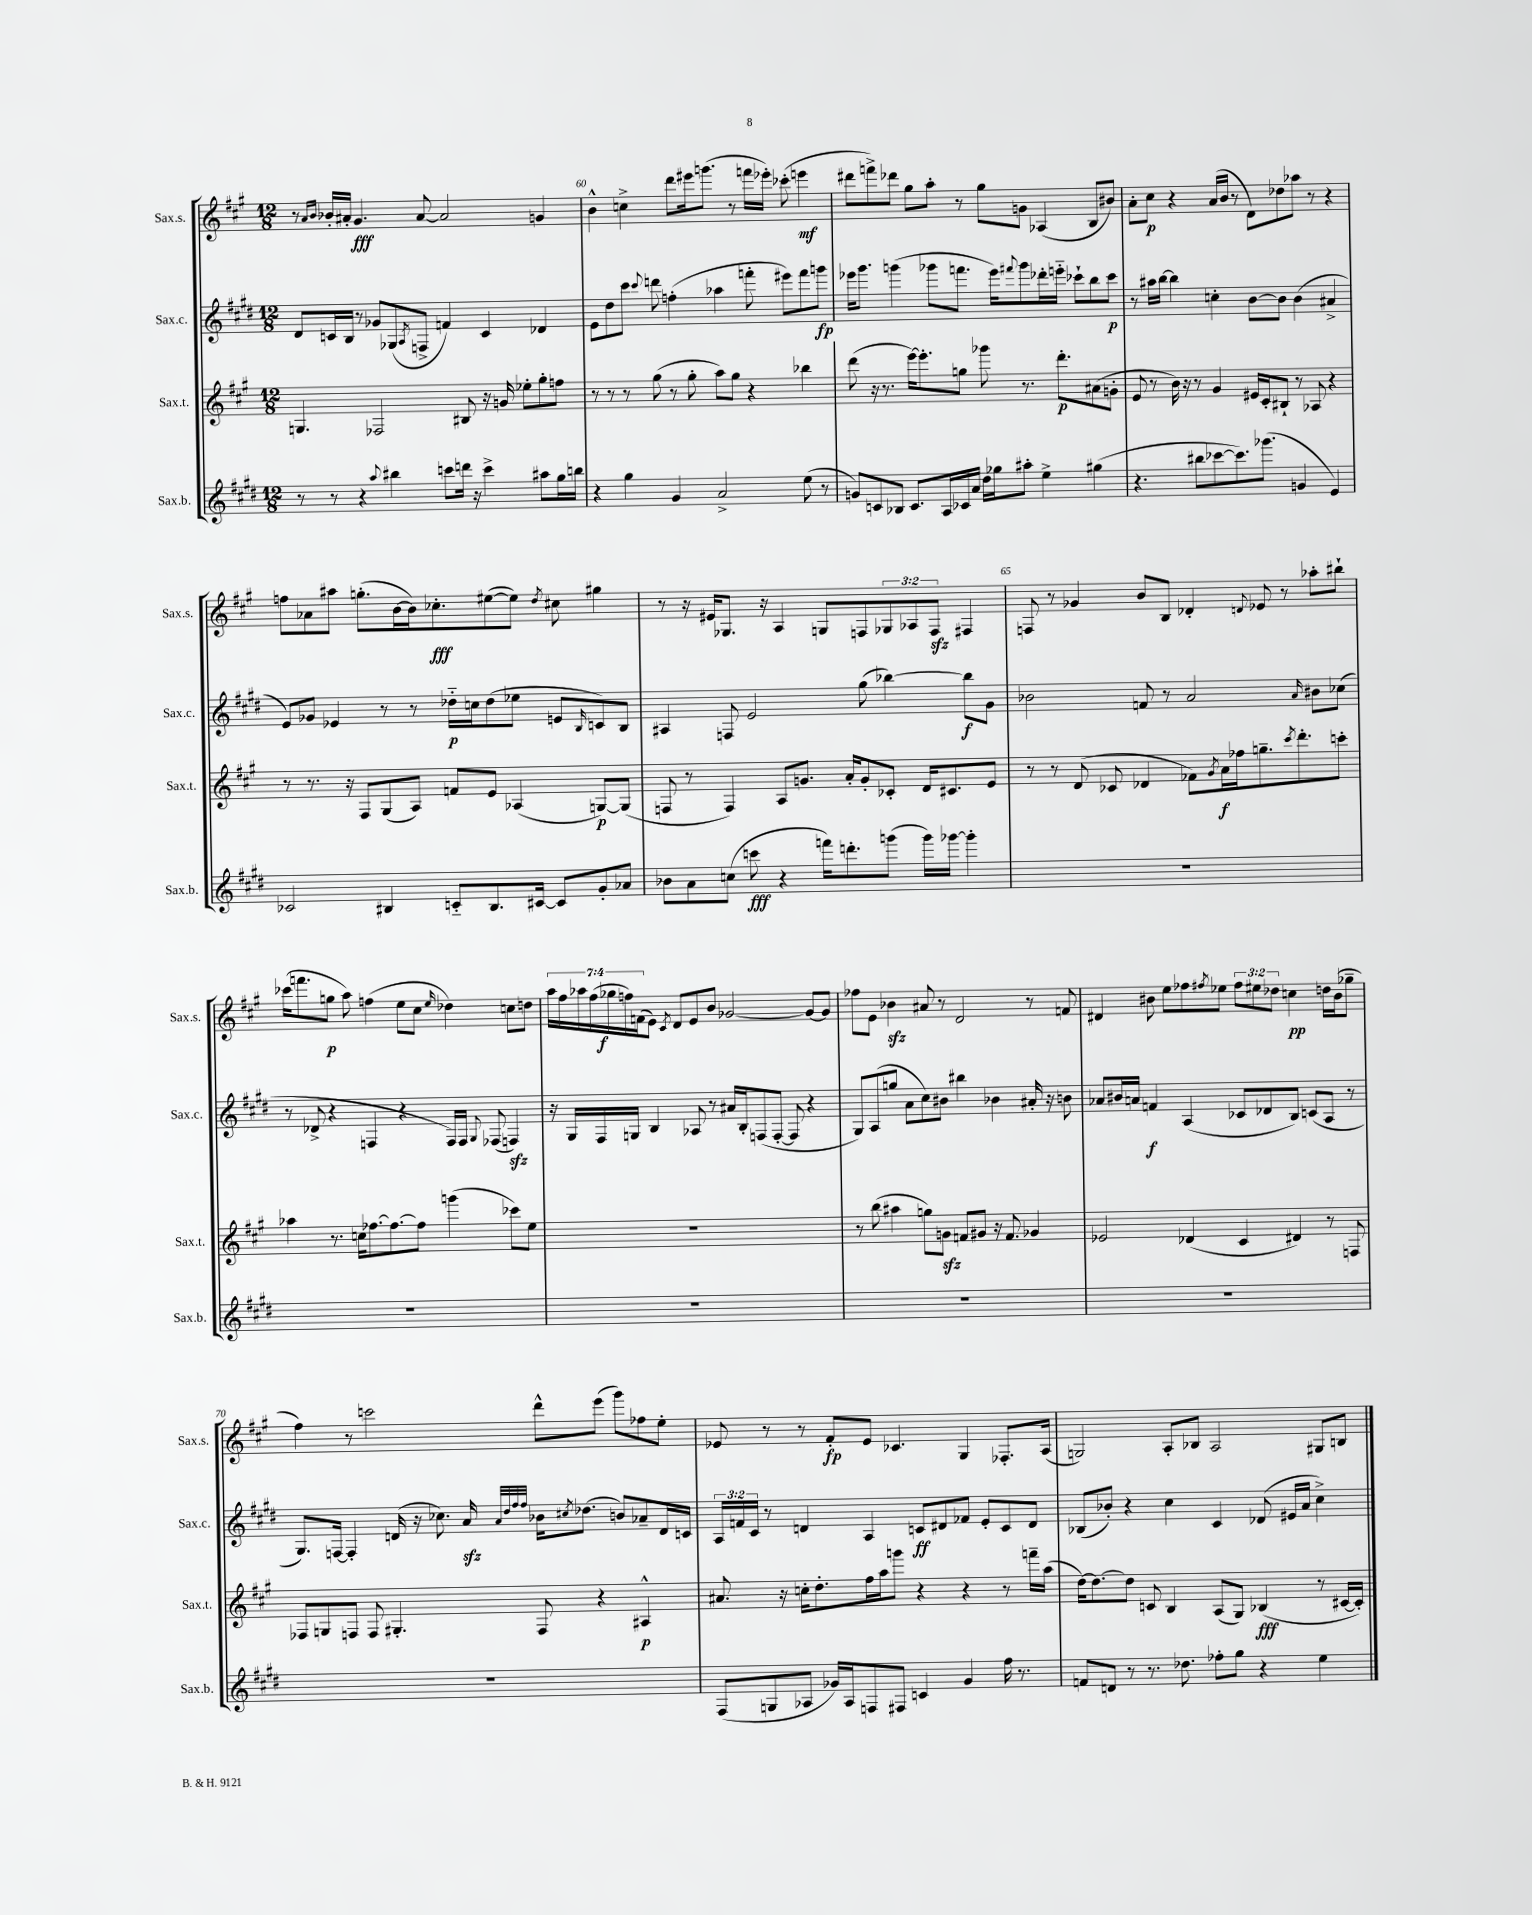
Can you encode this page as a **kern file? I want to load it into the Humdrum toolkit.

**kern	**kern	**kern	**kern
*staff4	*staff3	*staff2	*staff1
*clefG2	*clefG2	*clefG2	*clefG2
*k[f#c#g#d#]	*k[f#c#g#]	*k[f#c#g#d#]	*k[f#c#g#]
*M12/8	*M12/8	*M12/8	*M12/8
8r	4.G	8d#	8r
.	.	.	16qqa
.	.	.	16qqb
8r	.	16c	16b-'
.	.	16B	16a#'
4r	.	8r	4.g#
.	2F-	8g-	.
8qqaa	.	.	.
4bb#	.	(8G-	.
.	.	8qA	.
.	.	8F^	[8a#
8ccc	.	4f)	2a#]
16ddd	8B#	.	.
16r	.	.	.
4ccc^	16r	4c	.
.	16g	.	.
.	8ee-'	.	.
8aa#	8gg#'	4d-	4g
16gg#	8ff	.	.
16bb	.	.	.
=	=	=	=
4r	8r	8e	4b^^
.	8r	8dd#	.
4gg#	8r	8ccc#	4cc^
.	.	8qqccc#	.
.	(8gg#	8ddd	.
4g#	8r	(4ff'	8ddd
.	8gg#'	.	16eee#
.	.	.	(8.ggg
2a^	8aa)	4aa-	.
.	8gg#	.	8r
.	4r	8fff'	16fff
.	.	.	16eee-')
.	.	8eee#)	(8ccc-'
(8ee	4bb-	8fff	4eee
8r	.	8ggg	.
=	=	=	=
8g)	(8ddd	16eee-	8ddd#
.	.	8.ggg#	.
8c	16r	.	8fff^)
.	8.r	.	.
8B-	.	(4ggg	8ddd-
8.c	[16eee)	.	8gg#
.	8.eee']	.	.
.	.	8ggg-	8aa'
16A	.	.	.
16c-	8gg	8.fff	8r
16a	.	.	.
16dd#	8ggg-	.	8gg#
16gg-	.	16eee-)	.
.	.	8qqfff#	.
8aa#'	8.r	8ggg-	8g
4ee^	.	16ddd-'	(4A-
.	8.ddd'	16eee'~	.
.	.	8ccc-`	.
(4gg#	(8a#	8bb	8B
.	8g'	8ccc-	8b#)
=	=	=	=
4.r	8e	8r	8a'
.	8r	16aa#	8cc#
.	.	[16bb	.
.	16b)	4bb]	4r
.	16r	.	.
8bb#	8r	.	.
[8ccc-	4g#	4cc'	(16a
.	.	.	16b
8.ccc-])	.	.	8r
.	16e#	[8b	8d)
(8.ggg-	16c#'	.	.
.	8B#`	8b]	8dd-
4g	8r	(4b	8aa-
.	8A-	.	8r
4e)	4r	4a#^	4r
=	=	=	=
2c-	8r	8e)	8ff
.	8.r	8g-	8a-
.	.	4e-	8aa#
.	16r	.	.
.	8F#	.	(8.gg'
4B#	(8G#	8r	.
.	.	.	[16b
.	8A)	8r	16b])
.	.	.	8.cc-'
8c'~	8f	16dd-'~	.
.	.	16cc	.
8.B#	8e	(8dd-	([8ee#
.	(4A-	8ee-	8ee#])
[16c#	.	.	.
.	.	.	8qdd
8c#]	.	8e	8cc#
.	.	16qqB	.
8g#'	[8G)	8c)	4gg#
8a-	(8G]	8B	.
=	=	=	=
8b-	8F	4A#	8r
8a	8r	.	16r
.	.	.	16e#
(8cc	4F)	8F	8.G-
8ccc	.	2e	.
.	.	.	16r
4r	8A	.	4A
.	8.g	.	.
16fff)	.	.	8G
8.ddd'	16a'	.	.
.	8g'	(8gg#	8F
(8ggg	8c-'	[4bb-)	12G-
.	.	.	12A-
16ggg)	16d	.	.
.	.	.	12F
[16ggg-	8.c#	.	.
4ggg-']	.	8bb-]	4F#
.	8e	8g#	.
=	=	=	=
1.r	8r	2b-	8F
.	8r	.	8r
.	(8d	.	4g-
.	8c-	.	.
.	4d-	8f	8b
.	.	8r	8B
.	8f-)	2a	4d-'
.	8qg#	.	.
.	16a	.	.
.	16ff-	.	.
.	.	.	8qqd
.	8.gg~	.	8e-
.	.	.	8r
.	8qccc#	.	.
.	8.ddd'	.	.
.	.	16qqa	.
.	.	8b#	8aa-'
.	8ccc'	(8cc-	8bb#`
=	=	=	=
1.r	4aa-	8r	(16ccc-
.	.	.	8.fff
.	.	8d-^	.
.	8.r	4r	8gg
.	.	.	8aa)
.	16cc	.	.
.	[8.ff-	4F	(4ff
.	8.ff-_	.	.
.	.	4r	8ee
.	8ff-]	.	8cc#
.	.	.	16qqee
.	(4ggg	16F)	4dd-)
.	.	16F	.
.	.	8qqG#	.
.	.	(8F-	.
.	8ccc-)	4F)	8cc
.	8ee	.	8dd
=	=	=	=
1.r	1.r	16r	28aa
.	.	.	28ff#
.	.	16G#	.
.	.	.	28aa-
.	.	.	(28ff#
.	.	16F#	.
.	.	.	28gg-
.	.	.	28ff)
.	.	16G	.
.	.	.	(28f
.	.	4B	8e)
.	.	.	8qc#
.	.	.	8d
.	.	8A-	8e
.	.	8r	8b
.	.	16a#	[2g-
.	.	16B'	.
.	.	(8F	.
.	.	[8F'	.
.	.	8F]	.
.	.	4r	8g-_
.	.	.	8g-]
=	=	=	=
1.r	8r	8G#)	8ff-
.	(8bb	(8A	8e
.	4aa#	8gg	4b-
.	.	8a	.
.	8gg)	8cc#)	8a#
.	8g	8b#	8r
.	8f	4bb#	2d
.	8g#	.	.
.	16r	4b-	.
.	8.f	.	.
.	4g-	16a#'	8r
.	.	16r	.
.	.	8b	8f
=	=	=	=
1.r	2e-	8a-	4d#
.	.	16b#	.
.	.	16a	.
.	.	4f	8b#
.	.	.	8ee
.	(4d-	(4A	8ff-
.	.	.	8qff#
.	.	.	8ee-
.	4c#	8c-	12ff#
.	.	.	12ee#
.	.	8d-	.
.	.	.	12dd-
.	4d#)	8B)	4cc
.	.	(8c	.
.	8r	8A	16dd
.	.	.	(16b#
.	8F	8r	8gg-~
=	=	=	=
1.r	8F-	8.G#)	4ff#)
.	8G	.	.
.	.	[16F	.
.	8F	4F']	8r
.	8F	.	2ccc
.	4.G#'	(16d	.
.	.	16r	.
.	.	8.cc-)	.
.	.	16a	.
.	.	32qqa	.
.	.	32qqdd#	.
.	.	32qqff#	.
.	.	32qqff#	.
.	8F	16b-	8ddd^^
.	.	8qcc#	.
.	.	(8.dd-	.
.	4r	.	(8eee
.	.	8b)	8ggg#)
.	4A#^^	8a-~	8ff-
.	.	16d	8ee'
.	.	16c	.
=	=	=	=
(8F#	8.a#	24A	8e-
.	.	24f	.
.	.	24c#	.
8G	.	8r	8r
.	16r	.	.
8A-	16cc'	4d	8r
.	8.dd'	.	.
16g-)	.	.	8f#'
16A-	.	.	.
8F	16ff#	4A	8e-
.	16aa	.	.
8F#	8ggg	.	4.c-
4c	4r	8c	.
.	.	8d#	.
4g-	4r	8f-	4G#
.	.	8e'	.
16ff#	8r	8c	8.F-'
8.r	.	.	.
.	16fff~	8d#	.
.	(16aa	.	(16A
=	=	=	=
8f	[16dd)	(8B-	2G)
.	8.dd_	.	.
8d	.	8b-')	.
8r	8dd]	4r	.
8.r	8c	.	.
.	4B	4cc#	8A'
8.dd-	.	.	.
.	.	.	8B-
8ff-'	(8A	4c#	2A
8gg#	8G#)	.	.
4r	(4B-	(8d-	.
.	.	16e#	.
.	.	16a	.
4ee	8r	4cc#^)	8G#
.	[16c#	.	8B
.	16c#'])	.	.
==	==	==	==
*-	*-	*-	*-
